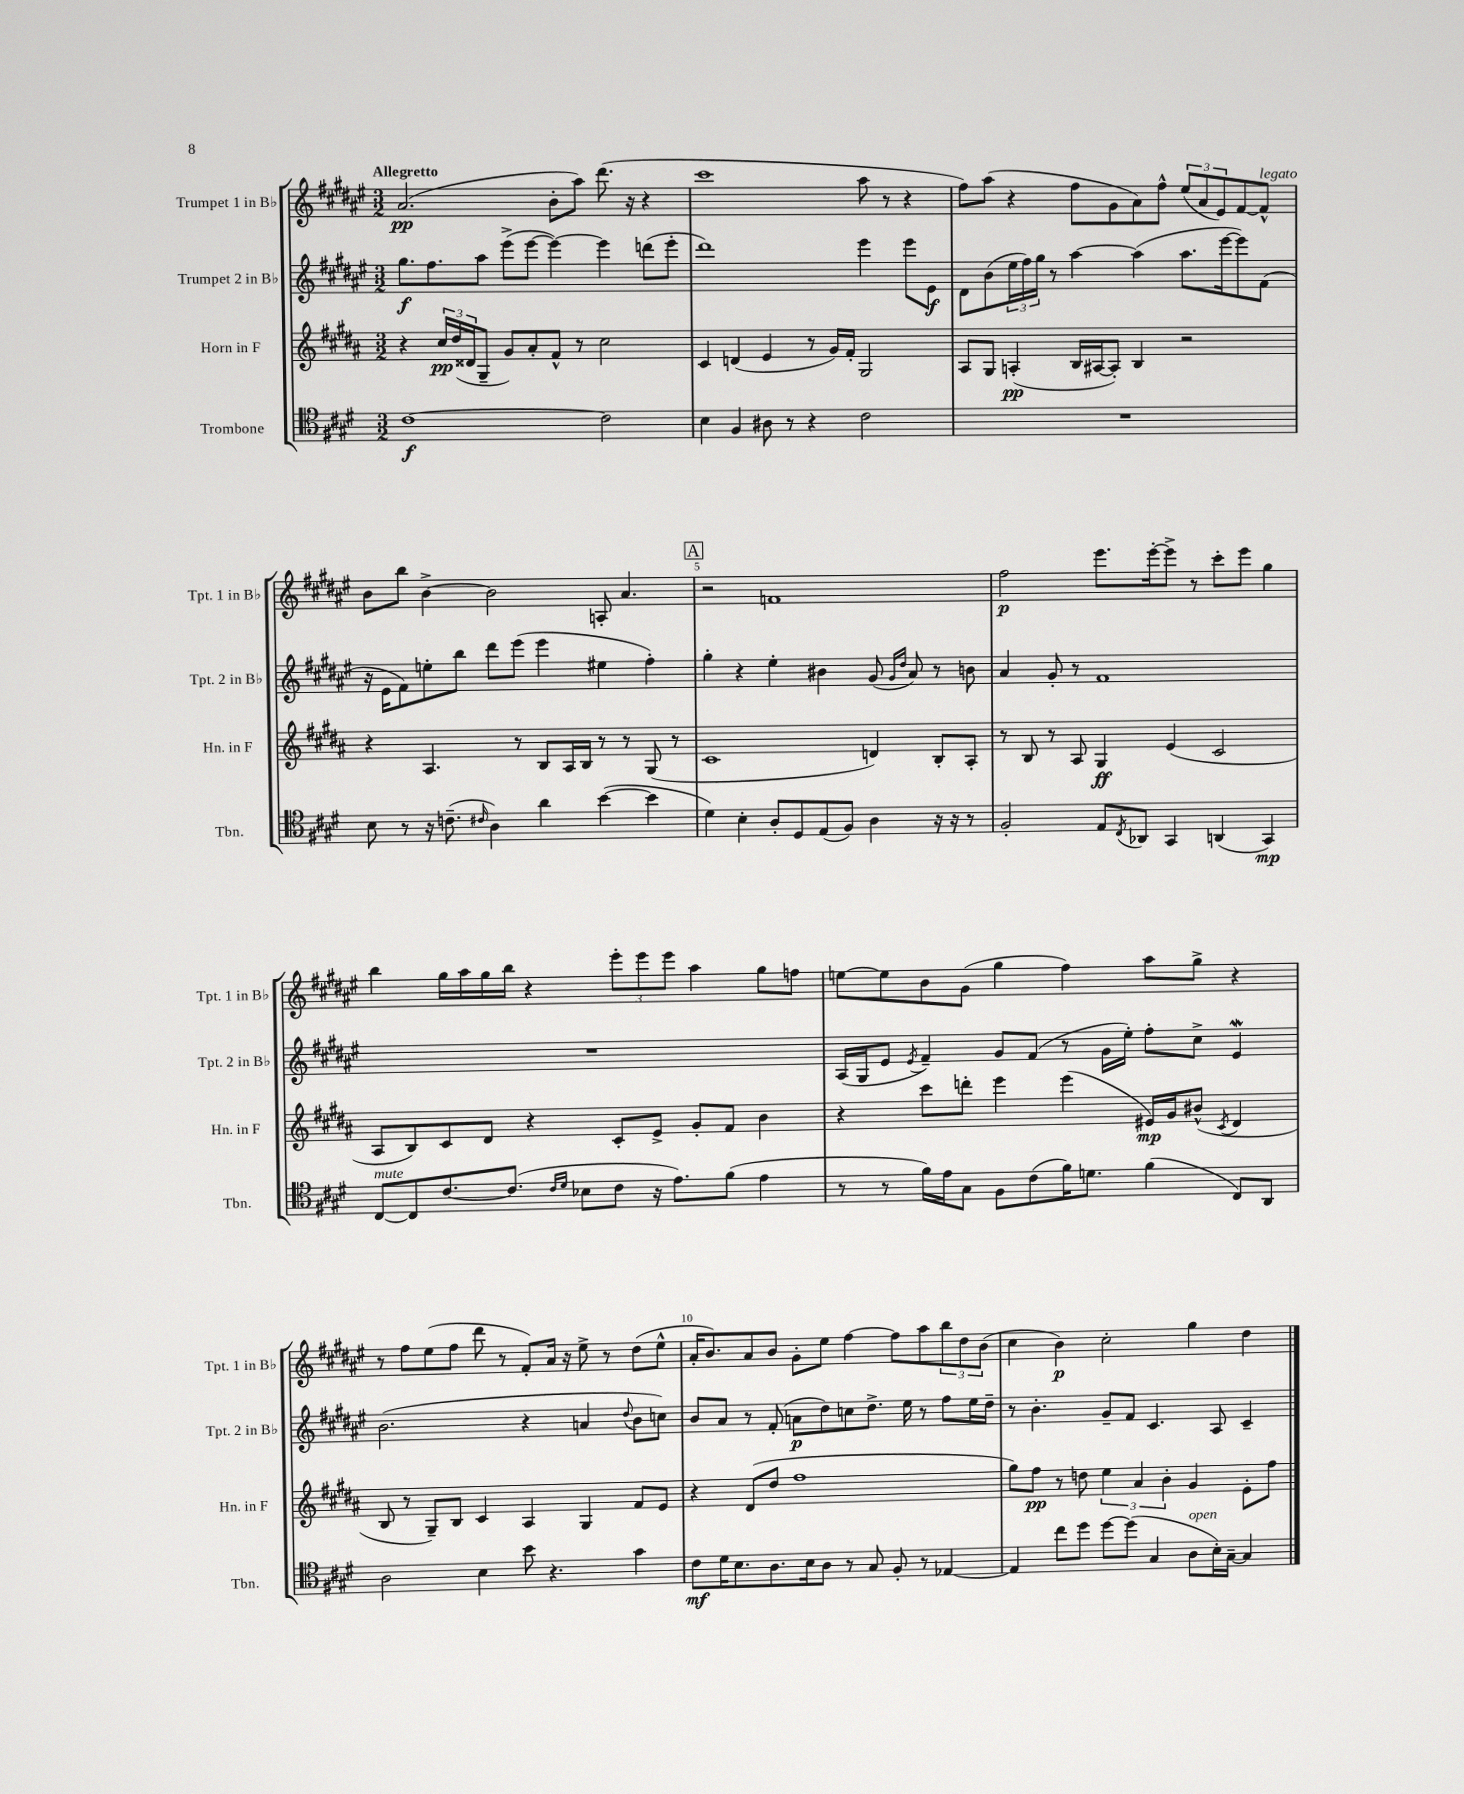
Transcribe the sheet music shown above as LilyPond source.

<<
\new StaffGroup <<
\new Staff = "s0" \with { instrumentName = "Trumpet 1 in Bb" shortInstrumentName = "Tpt. 1 in Bb" } {
    \clef treble \key fis \major \numericTimeSignature \time 3/2 \tempo "Allegretto"
    ais'2.\pp( b'8-. ais''8) dis'''8.( r16 r4 |
    cis'''1 ais''8 r8 r4 |
    fis''8) ais''8( r4 fis''8 gis'8 ais'8) fis''8-^ \tuplet 3/2 { eis''8( ais'8 eis'8) } fis'8~ fis'8-^^\markup { \italic "legato" } |
    b'8 b''8 b'4~-> b'2 a8-. ais'4. |
    \mark \markup { \box "A" } r2 f'1 |
    fis''2\p eis'''8. eis'''16~-. eis'''8-> r8 cis'''8-. eis'''8 gis''4 |
    b''4 gis''16 ais''16 gis''16 b''16 r4 \tuplet 3/2 { eis'''8-. eis'''8 eis'''8 } ais''4 gis''8 f''8 |
    e''8~ e''8 b'8 gis'8( gis''4 fis''4) ais''8 gis''8-> r4 |
    r8 fis''8 eis''8( fis''8 dis'''8 r8 fis'8-.) ais'16 r16 eis''8-> r8 dis''8( eis''8-^ |
    ais'16-. b'8.) ais'8 b'8 gis'8-. eis''8 fis''4~ fis''8 ais''8 \tuplet 3/2 { b''8 dis''8 b'8( } |
    cis''4 b'4\p) cis''2-. gis''4 dis''4 \bar "|." |
}
\new Staff = "s1" \with { instrumentName = "Trumpet 2 in Bb" shortInstrumentName = "Tpt. 2 in Bb" } {
    \clef treble \key fis \major \numericTimeSignature \time 3/2
    gis''8.\f fis''8. ais''8 eis'''8->( eis'''8~ eis'''4~) eis'''4 d'''8( eis'''8-. |
    dis'''1) eis'''4 eis'''8 eis'8\f |
    dis'8 b'8( \tuplet 3/2 { eis''16 fis''16) gis''16 } r8 ais''4~ ais''4( ais''8. eis'''16~ eis'''8) fis'8( |
    r16 eis'16 fis'8) e''8-. b''8 dis'''8 eis'''8( eis'''4 eis''4 fis''4-.) |
    \mark \markup { \box "A" } gis''4-. r4 eis''4-. bis'4 gis'8( \grace { gis'16 dis''16 } ais'8) r8 b'8 |
    ais'4 gis'8-. r8 fis'1 |
    R1. |
    ais16( gis16 eis'8 \acciaccatura { eis'8 } fis'4--) gis'8 fis'8( r8 gis'16 eis''16-.) fis''8-. cis''8-> eis'4\mordent |
    b'2.( r4 a'4 \appoggiatura { dis''8 } b'8 c''8) |
    b'8 ais'8 r8 fis'8-.( a'8\p dis''8) c''8 dis''8.-> eis''16 r8 fis''8 eis''16 dis''16-- |
    r8 b'4.-. gis'8-- fis'8 cis'4. ais8 cis'4-- \bar "|." |
}
\new Staff = "s2" \with { instrumentName = "Horn in F" shortInstrumentName = "Hn. in F" } {
    \clef treble \key b \major \numericTimeSignature \time 3/2
    r4 \tuplet 3/2 { cis''16\pp dis''16( disis'16 } gis8-- gis'8) ais'8-. fis'8-^ r8 cis''2 |
    cis'4 d'4( e'4 r8 gis'16) fis'16-. gis2 |
    ais8 gis8 a4-.\pp( b16 ais16~ ais8-.) b4 r2 |
    r4 ais4. r8 b8 ais16 b16 r8 r8 gis8( r8 |
    \mark \markup { \box "A" } cis'1 d'4) b8-. ais8-. |
    r8 b8 r8 ais8 gis4\ff e'4( cis'2 |
    ais8 b8) cis'8 dis'8 r4 cis'8-. e'8-> gis'8-. fis'8 b'4 |
    r4 cis'''8 d'''8-. e'''4 e'''4( eis'16\mp) gis'16 bis'8-^( \acciaccatura { cis'8 } dis'4 |
    b8 r8 gis8--) b8 cis'4 ais4 gis4 fis'8 e'8 |
    r4 dis'8( dis''8 fis''1 |
    gis''8) fis''8\pp r8 d''8 \tuplet 3/2 { e''4 ais'4 b'4-. } gis'4 e'8-. fis''8 \bar "|." |
}
\new Staff = "s3" \with { instrumentName = "Trombone" shortInstrumentName = "Tbn." } {
    \clef tenor \key e \major \numericTimeSignature \time 3/2
    cis'1~\f cis'2 |
    b4 fis4 ais8 r8 r4 cis'2 |
    R1. |
    b8 r8 r16 c'8.--( \grace { cis'16 } a4) a'4 b'4~( b'4 |
    \mark \markup { \box "A" } dis'4) b4-. a8-. dis8 e8( fis8) a4 r16 r16 r8 |
    fis2-. e8 \acciaccatura { cis8 } aes,8 gis,4 a,4( gis,4\mp) |
    cis8~^\markup { \italic "mute" } cis8 cis'8.~ cis'8.( \grace { cis'16 dis'16 } bes8 cis'8 r16 e'8.) fis'8( e'4 |
    r8 r8 fis'16) e'16 gis8 fis8 cis'8( fis'16) d'8. fis'4( cis8) a,8 |
    a2 b4 b'8 r4. gis'4 |
    cis'8\mf dis'16 b8. a8. b16 a8 r8 gis8 fis8-. r8 ees4~ |
    ees4 cis''8 dis''8 dis''8~ dis''8( gis4 a8^\markup { \italic "open" } b16-.) gis16~-- gis4 \bar "|." |
}
>>
>>
\layout { \context { \Score \override BarNumber.break-visibility = ##(#f #t #t) barNumberVisibility = #(every-nth-bar-number-visible 5) } }
